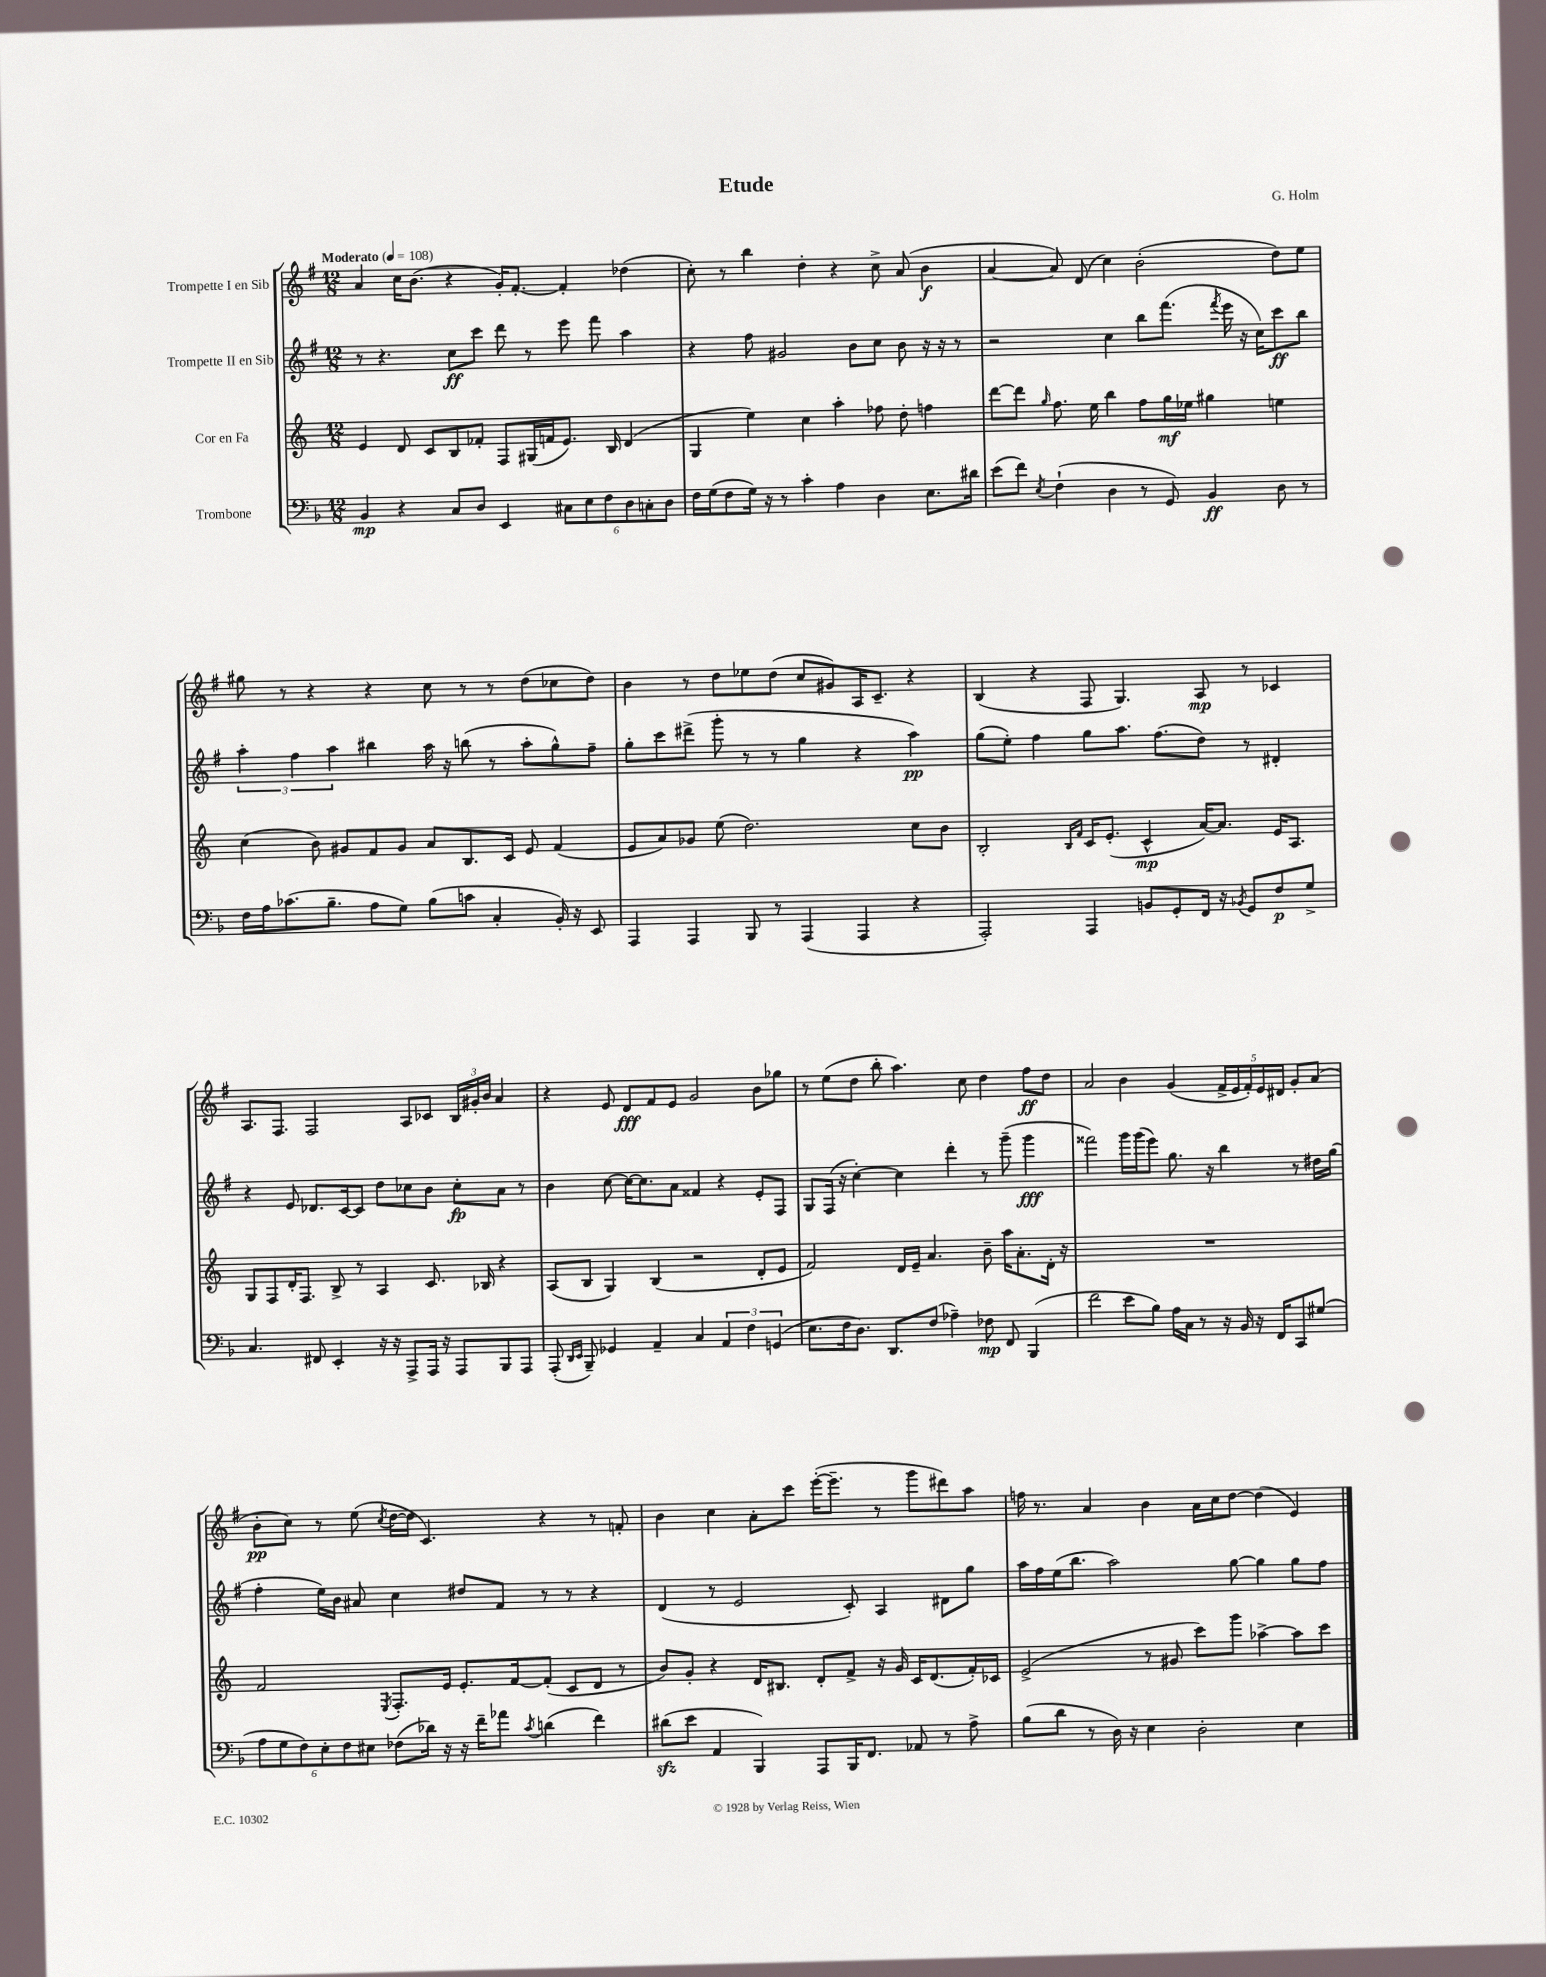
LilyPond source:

\header { title = "Etude" composer = "G. Holm" }
<<
\new StaffGroup <<
\new Staff = "s0" \with { instrumentName = "Trompette I en Sib" } {
    \clef treble \key g \major \numericTimeSignature \time 12/8 \tempo "Moderato" 4 = 108
    \autoBeamOff a'4 c''16[ b'8.]( r4 g'16[-.) fis'8.]~-. fis'4-. des''4( |
    c''8-.) r8 b''4 d''4-. r4 c''8-> a'8( b'4\f |
    a'4~ a'8) d'8( c''4) b'2-.( d''8[) e''8] |
    gis''8 r8 r4 r4 c''8 r8 r8 d''8[( ces''8 d''8]) |
    b'4 r8 d''8[ ees''8 d''8]( c''8[ gis'8) a16 c'8.]-- r4 |
    b4( r4 fis8 g4.) a8\mp r8 ces'4 |
    a8.[ fis8.] fis2 a8[ ces'8] \tuplet 3/2 { b16[ gis'16-. b'16] } a'4 |
    r4 e'8 d'8[\fff fis'8 e'8] g'2 b'8[ ges''8] |
    r8 e''8[( d''8] b''8-. a''4.) c''8 d''4 fis''8[\ff d''8] |
    a'2 b'4 g'4( \tuplet 5/4 { fis'16[-> e'16 fis'16-.) e'16 dis'16] } g'8[-. a'8]( |
    b'8[-.\pp c''8]) r8 e''8( \acciaccatura { c''8 } d''16[~ d''16] c'4.) r4 r8 f'8-. |
    b'4 c''4 a'8[-. c'''8] e'''16[~-.( e'''8.]-- r8 g'''8[ dis'''8) a''8] |
    f''16 r8. a'4 b'4 a'16[ c''16 d''8]~ d''4( e'4) \bar "|." |
}
\new Staff = "s1" \with { instrumentName = "Trompette II en Sib" } {
    \clef treble \key g \major \numericTimeSignature \time 12/8
    \autoBeamOff r8 r4. c''8[\ff c'''8] d'''8 r8 e'''8 fis'''8 a''4 |
    r4 fis''8 gis'2 b'8[ c''8] b'8 r16 r16 r8 |
    r2 c''4 b''8[ fis'''8.]( \acciaccatura { fis'''8 } e'''16 r16 c''16[) c'''8\ff b''8] |
    \tuplet 3/2 { a''4-. fis''4 a''4 } bis''4 a''16 r16 b''8( r8 a''8[-. g''8-^) fis''8]-- |
    g''8[-. c'''8 dis'''8]->( g'''8-. r8 r8 g''4 r4 a''4\pp) |
    g''8[( e''8]-.) fis''4 g''8[ a''8.] fis''8.[( d''8]) r8 dis'4-. |
    r4 e'8 des'8.[ c'16~ c'8] d''8[ ces''8 b'8] ces''8[-.\fp a'8] r8 |
    b'4 c''8~ c''16[~ c''8. a'8] fisis'4 r4 e'8[-. fis8] |
    g8[ fis16]( r16 c''4~-.) c''4 d'''4-. r8 g'''8--( g'''4\fff |
    fisis'''2) g'''16[ g'''16( e'''8]) g''8. r16 b''4 r8 dis''16[ g''16]( |
    fis''4-. e''16[) b'16] ais'8 c''4 dis''8[ fis'8] r8 r8 r4 |
    d'4( r8 e'2 c'8-.) a4 dis'8[ g''8] |
    a''16[ fis''16 e''16( b''8.] a''2) g''8~ g''4 g''8[ fis''8] \bar "|." |
}
\new Staff = "s2" \with { instrumentName = "Cor en Fa" } {
    \clef treble \key c \major \numericTimeSignature \time 12/8
    \autoBeamOff e'4 d'8 c'8[ b8 fes'8]-. f8[ gis16( f'16 e'8.]) b16 d'4( |
    g4 e''4) c''4 a''4-. fes''8 d''8-. f''4 |
    d'''8[~ d'''8] \grace { g''16 } f''8. e''16 b''4 f''8[ g''16\mf ees''16] gis''4 e''4 |
    c''4( b'8) gis'8[ f'8 gis'8] a'8[ b8. c'16] e'8 f'4( |
    e'8[ a'8) ges'8] e''8( d''2.) c''8[ b'8] |
    b2-. \grace { b16[ f'16] } c'16[ e'8.]-.( c'4-^\mp a'16[~) a'8.] e'16[ a8.] |
    g8[ f8 d'16-. f8.] b8-> r8 a4 c'8. bes16 r4 |
    a8[( b8] g4) b4( r2 d'8[-. e'8] |
    f'2) d'16[ e'16]-- a'4. b'8-- a''16[ a'8.-. d'16]-. r16 |
    R1. |
    f'2 \acciaccatura { e8 } f8.[-. e'16] e'8.[-. f'16~ f'8]-.( c'8[ d'8] r8 |
    b'8[) g'8]-. r4 d'16[ bis8.] d'8[-. f'8]-> r16 g'16 c'16[ d'8.( f'16-.) ces'16] |
    e'2->( r8 gis'8 c'''8[) g'''8] aes''4~-> aes''8[ c'''8] \bar "|." |
}
\new Staff = "s3" \with { instrumentName = "Trombone" } {
    \clef bass \key f \major \numericTimeSignature \time 12/8
    \autoBeamOff bes,4\mp r4 c8[ d8] e,4 \tuplet 6/4 { cis8[ e8 f8 d8 c8-. d8] } |
    f16[ g16( f8 g16]) r16 r8 c'4-. a4 d4 e8.[ dis'16] |
    e'8[( f'8]) \acciaccatura { e8 } f4-!( d4 r8 g,8) bes,4\ff d8 r8 |
    f16[ a16 ces'8.( bes8.]-- a8[ g8]) bes8[( c'8] c4-. bes,16-.) r16 e,8 |
    a,,4 a,,4 bes,,8 r8 a,,4( a,,4 r4 |
    a,,2-.) a,,4 b,8[ g,8-. f,16] r16 \acciaccatura { bes,8 } g,8[ f8\p g8]-> |
    c4. fis,8 e,4-. r16 r16 a,,8[-> a,,16] r16 a,,8[ bes,,8 a,,8] |
    a,,8-.( \grace { d,16[ e,16] } bes,,8--) ges,4 a,4-- c4 \tuplet 3/2 { a,4 f4 g,4( } |
    e8.[ f16 d8.]) d,8.[ f8]( aes4--) fes8\mp f,8 bes,,4( |
    f'2 e'8[ bes8]) a16[ c16] r8 r16 bes,16 r16 f,16[ c,8 gis8]( |
    \tuplet 6/4 { a8[ g8 f8) e8-. f8 eis8] } fes8[( des'16]) r16 r16 f'16[-- aes'8] \acciaccatura { c'8 } d'4( f'4) |
    dis'8[\sfz( e'8] a,4 bes,,4) a,,8[ bes,,16 f,8.] aes,8 r8 a8-> |
    bes8[( d'8] r8 d16) r16 e4 d2-. e4 \bar "|." |
}
>>
>>
\layout { \context { \Score \remove "Bar_number_engraver" } }
